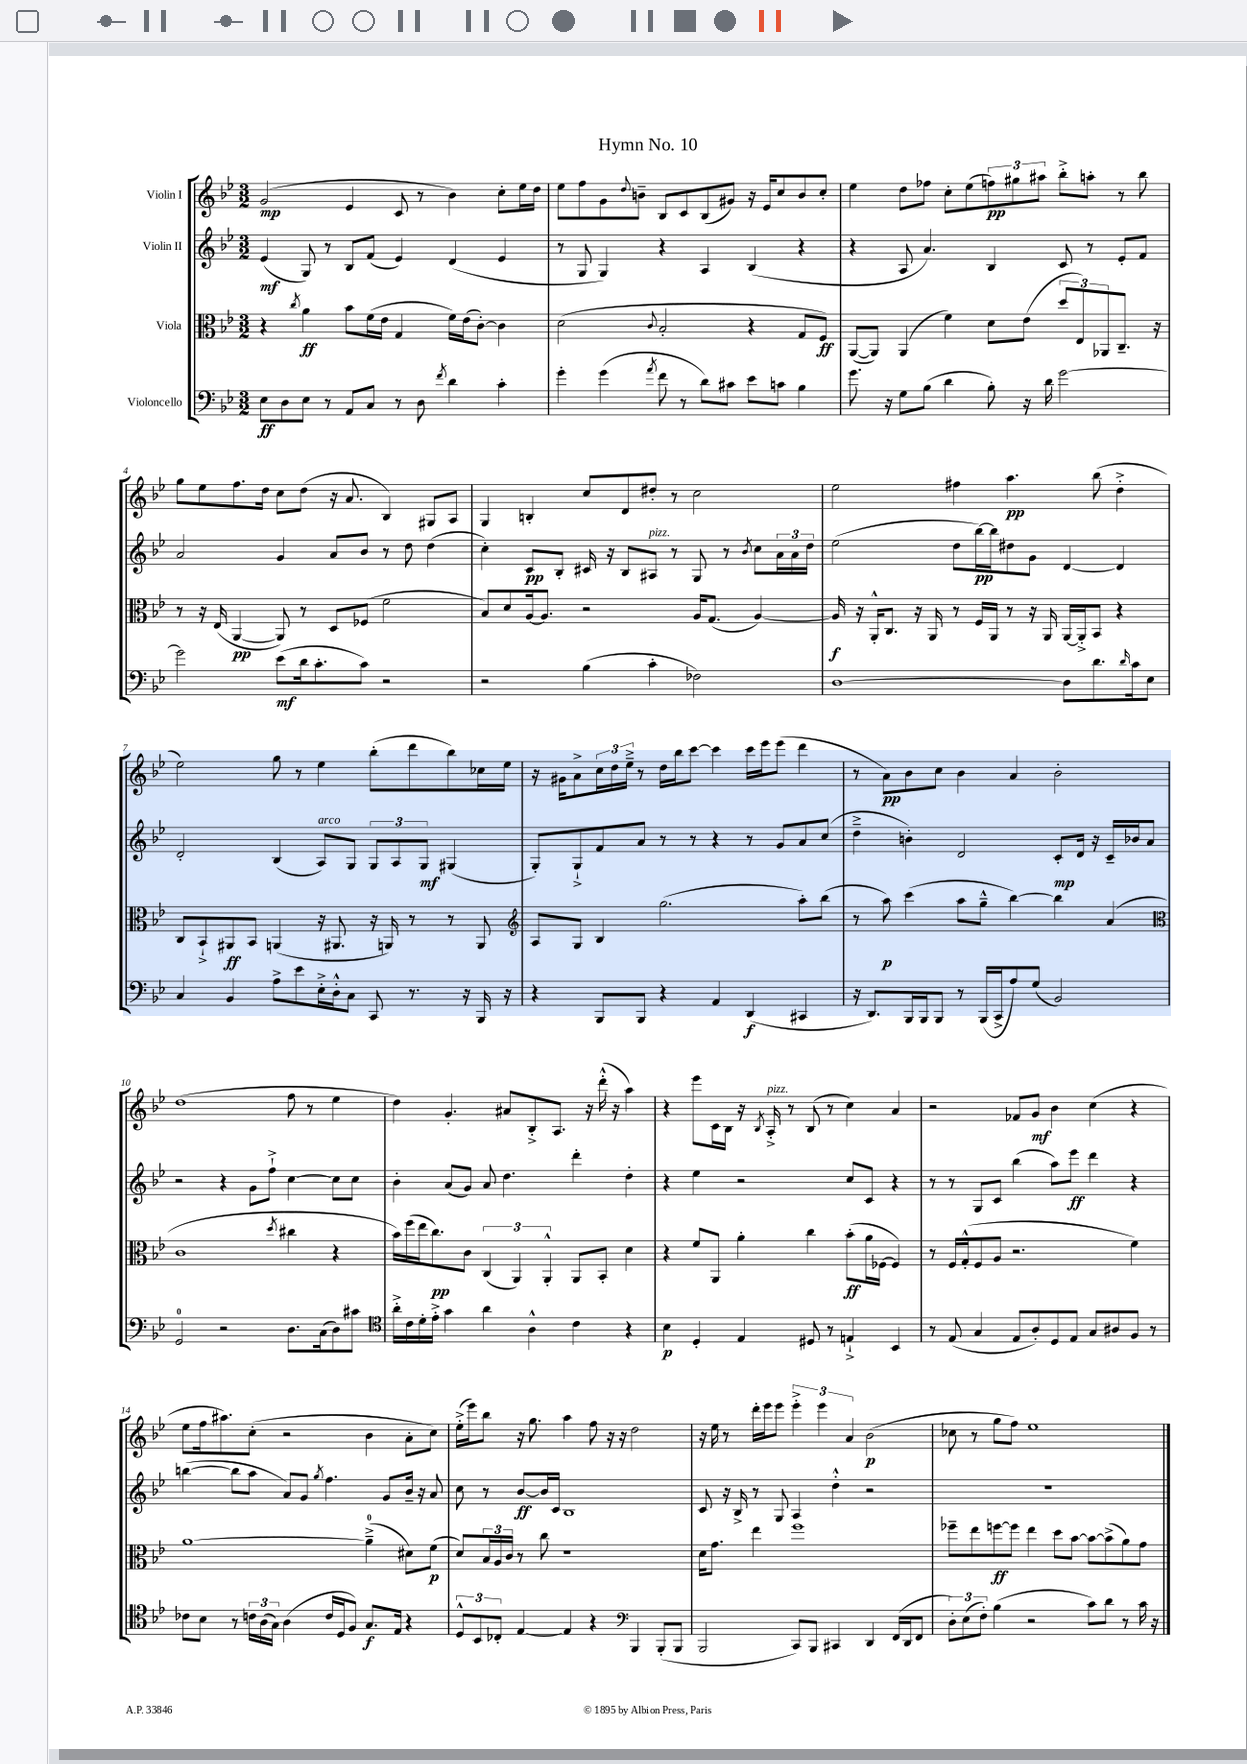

**kern	**dynam	**kern	**dynam	**kern	**dynam	**kern	**dynam
*part4	*part4	*part3	*part3	*part2	*part2	*part1	*part1
*staff4	*staff4	*staff3	*staff3	*staff2	*staff2	*staff1	*staff1
*I"Violoncello	*	*I"Viola	*	*I"Violin II	*	*I"Violin I	*
*clefF4	*	*clefC3	*	*clefG2	*	*clefG2	*
*k[b-e-]	*	*k[b-e-]	*	*k[b-e-]	*	*k[b-e-]	*
*M3/2	*	*M3/2	*	*M3/2	*	*M3/2	*
=1	=1	=1	=1	=1	=1	=1	=1
8E-\L	ff	4r	.	(4e-/	mf	(2g/	mp
8D\	.	.	.	.	.	.	.
.	.	8qcc/	.	.	.	.	.
8E-\J	.	4a\	ff	8G/)	.	.	.
8r	.	.	.	8r	.	.	.
8AA/L	.	8b-\L	.	8B-/L	.	4e-/	.
8C/J	.	(16f\L	.	(8f/J	.	.	.
.	.	16e-\JJ	.	.	.	.	.
8r	.	4G/	.	4e-/)	.	8c/	.
8D\	.	.	.	.	.	8r	.
8qf/	.	.	.	.	.	.	.
4d\	.	16f\LL)	.	(4d/	.	4b-\)	.
.	.	(16e-\J	.	.	.	.	.
.	.	[8c'\J)	.	.	.	.	.
4c'\	.	4c\]	.	4e-/	.	8cc'\L	.
.	.	.	.	.	.	16ee-\L	.
.	.	.	.	.	.	16dd\JJ	.
=2	=2	=2	=2	=2	=2	=2	=2
4g'\	.	(2d\	.	8r	.	8ee-\L	.
.	.	.	.	8G/	.	8ff\	.
(4g\	.	.	.	4G/)	.	8g\	.
.	.	.	.	.	.	8qqdd/	.
.	.	.	.	.	.	8bn~\J	.
8qa/	.	8qqc/	.	.	.	.	.
8f\	.	2B-'/	.	4r	.	8B-/L	.
8r	.	.	.	.	.	8c/	.
8d\L)	.	.	.	4A/	.	(8B-/	.
8c#X\J	.	.	.	.	.	8g#X/J)	.
8e-\L	.	4r	.	(4B-/	.	16r	.
.	.	.	.	.	.	16e-/KL	.
8cn\J	.	.	.	.	.	8cc/	.
4B-\	.	8G/L	.	4r	.	8b/	.
.	.	8F/J)	ff	.	.	8cc'/J	.
=3	=3	=3	=3	=3	=3	=3	=3
8.g\	.	([8AA/L	.	4r	.	4ee-\	.
.	.	8AA/J])	.	.	.	.	.
16r	.	.	.	.	.	.	.
8G\L	.	(4AA/	.	8A/	.	8dd\L	.
(8B-\J	.	.	.	4.a/)	.	8ff-X\J	.
4d\	.	4f\)	.	.	.	8cc'\L	.
.	.	.	.	.	.	(8ee-\	.
8B-'\)	.	8d\L	.	4B-/	.	12ffn\)	pp
.	.	.	.	.	.	12gg#X\	.
16r	.	(8e-\J	.	.	.	.	.
.	.	.	.	.	.	12aa#X\J	.
16d\	.	.	.	.	.	.	.
[2g\	.	12dd/L	.	8c/	.	8bb-'^\L	.
.	.	12E-/)	.	.	.	.	.
.	.	.	.	8r	.	8aan'\J	.
.	.	12AA-X/	.	.	.	.	.
.	.	8.C~/J	.	8e-'/L	.	8r	.
.	.	.	.	8f/J	.	8bb-\	.
.	.	16r	.	.	.	.	.
!!LO:LB:g=z
=4	=4	=4	=4	=4	=4	=4	=4
2g\]	.	8r	.	2a/	.	8gg\L	.
.	.	16r	.	.	.	8ee-\	.
.	.	(16E-/	.	.	.	.	.
.	.	[4AA/	pp	.	.	8.ff\	.
.	.	.	.	.	.	16dd\Jk	.
(8e-\L	mf	8AA/])	.	4g/	.	8cc\L	.
16d\k	.	8r	.	.	.	(8dd\J	.
8.c'\	.	.	.	.	.	.	.
.	.	8D/L	.	8a/L	.	16r	.
.	.	.	.	.	.	8.a/	.
8c\J)	.	(8F-X/J	.	8b-/J	.	.	.
2r	.	2f\	.	8r	.	4B-/)	.
.	.	.	.	8dd\	.	.	.
.	.	.	.	(4dd\	.	8G#X/L	.
.	.	.	.	.	.	8A/J	.
=5	=5	=5	=5	=5	=5	=5	=5
2r	.	8B-/L)	.	4cc'\)	.	4G/	.
.	.	8d/	.	.	.	.	.
.	.	[16A/k	.	8c/L	pp	4Bn'/	.
.	.	8.A/J]	.	.	.	.	.
.	.	.	.	8B-'/J	.	.	.
(4B-\	.	2r	.	16c#X/	.	8cc/L	.
.	.	.	.	16r	.	.	.
.	.	.	.	8B-/L	.	8d/	.
!	!	!	!	!LO:TX:a:i:t=pizz.	!	!	!
4c'\	.	.	.	8A#X/J	.	8dd#X'/J	.
.	.	.	.	8r	.	8r	.
2F-X\)	.	16A/KL	.	8G/	.	2cc\	.
.	.	(8.G/J	.	.	.	.	.
.	.	.	.	8r	.	.	.
.	.	.	.	8qb-/	.	.	.
.	.	[4A/)	.	8cc\L	.	.	.
.	.	.	.	24a\L	.	.	.
.	.	.	.	24a\	.	.	.
.	.	.	.	24dd\JJ	.	.	.
=6	=6	=6	=6	=6	=6	=6	=6
[1D	.	16A/]	f	(2ee-\	.	2ee-\	.
.	.	16r	.	.	.	.	.
.	.	16AA'^^/KL	.	.	.	.	.
.	.	8.C/J	.	.	.	.	.
.	.	16r	.	.	.	.	.
.	.	16AA/	.	.	.	.	.
.	.	8r	.	8dd\L	.	4ff#X\	.
.	.	16F/LL	.	[16bb-\L)	pp	.	.
.	.	16AA/JJ	.	16bb-\J]	.	.	.
.	.	8r	.	8dd#X\	.	4.aa\	pp
.	.	16r	.	8g\J	.	.	.
.	.	16AA/	.	.	.	.	.
8D\L]	.	[16AA/LL	.	[4d/	.	.	.
.	.	16AA'^/J]	.	.	.	.	.
8.d\	.	8BB-/J	.	.	.	(8bb-\	.
.	.	4r	.	4d/]	.	4dd'^\	.
16qqd/	.	.	.	.	.	.	.
16c\k	.	.	.	.	.	.	.
8E-\J	.	.	.	.	.	.	.
!!LO:LB:g=z
=7	=7	=7	=7	=7	=7	=7	=7
4C/	.	8C/L	.	2d'/	.	2ee-\)	.
.	.	8BB-`^/	.	.	.	.	.
4BB-/	.	8AA#X/	ff	.	.	.	.
.	.	8BB-/J	.	.	.	.	.
8A^\L	.	(4AAn/	.	(4B-/	.	8gg\	.
8e-\	.	.	.	.	.	8r	.
!	!	!	!	!LO:TX:a:i:t=arco	!	!	!
16E-'^\L	.	16r	.	8A/L)	.	4ee-\	.
16D'^^\J	.	8.AA#X/	.	.	.	.	.
8C\J	.	.	.	8G/J	.	.	.
8CC/	.	16r	.	12G/L	.	(8bb-'\L	.
.	.	16AAn/)	.	.	.	.	.
.	.	.	.	12A/	.	.	.
8.r	.	8r	.	.	.	8ddd\	.
.	.	.	.	12G/J	mf	.	.
.	.	8r	.	(4G#X/	.	8bb-\)	.
16r	.	.	.	.	.	.	.
16BBB-/	.	8AA/	.	.	.	16cc-X\L	.
16r	.	.	.	.	.	16ee-\JJ	.
=8	=8	=8	=8	=8	=8	=8	=8
*	*	*clefG2	*	*	*	*	*
4r	.	8A/L	.	8G'/L)	.	16r	.
.	.	.	.	.	.	16g#X\KL	.
.	.	8G/J	.	8G`^/	.	8a^\	.
8BBB-/L	.	4B-/	.	8f/	.	24cc\L	.
.	.	.	.	.	.	24dd\	.
.	.	.	.	.	.	24ee-~^\JJ	.
8BBB-/J	.	.	.	8a/J	.	8r	.
4r	.	(2.gg\	.	8r	.	16dd\LL	.
.	.	.	.	.	.	16bb-\J	.
.	.	.	.	8r	.	[8ccc\J	.
4AA/	.	.	.	4r	.	4ccc\]	.
(4DD/	f	.	.	8r	.	16ccc\LL	.
.	.	.	.	.	.	16eee-\J	.
.	.	.	.	8g/L	.	(8eee-\J	.
4CC#X/	.	8aa'\L)	.	8a/	.	4ddd\	.
.	.	(8bb-\J	.	(8cc/J	.	.	.
=9	=9	=9	=9	=9	=9	=9	=9
16r	.	8r	.	4dd~^\	.	8r	.
8.DD/L)	.	.	.	.	.	.	.
.	.	8aa\)	p	.	.	8a\L)	pp
16BBB-/L	.	(4ccc\	.	4bn'\)	.	8b-\	.
16BBB-/J	.	.	.	.	.	.	.
8BBB-/J	.	.	.	.	.	8cc\J	.
8r	.	8aa\L	.	2d/	.	4b-\	.
(16BBB-/LL	.	8gg~^^\J	.	.	.	.	.
16CC^/J	.	.	.	.	.	.	.
8A/)	.	[4bb-\)	.	.	.	4a/	.
(8G/J	.	.	.	.	.	.	.
2BB-/)	.	4bb-\]	.	8c'/L	mp	2b-'\	.
.	.	.	.	16d/Jk	.	.	.
.	.	.	.	16r	.	.	.
.	.	(4a/	.	16c~/LL	.	.	.
.	.	.	.	16b-X/J	.	.	.
.	.	.	.	8a/J	.	.	.
!!LO:LB:g=z
=10	=10	=10	=10	=10	=10	=10	=10
*	*	*clefC3	*	*	*	*	*
2GG/	.	1c	.	2r	.	(1dd	.
2r	.	.	.	4r	.	.	.
.	.	.	.	8g\L	.	.	.
.	.	.	.	8ff`^\J	.	.	.
.	.	8qdd/	.	.	.	.	.
8.D\L	.	4cc#X\	.	[4cc\	.	8ff\	.
.	.	.	.	.	.	8r	.
(16C\k	.	.	.	.	.	.	.
8D\)	.	4r	.	8cc\L]	.	4ee-\	.
8c#X\J	.	.	.	8cc\J	.	.	.
=11	=11	=11	=11	=11	=11	=11	=11
*clefC4	*	*	*	*	*	*	*
16a'^\LL	.	16b-\LL)	.	4b-'\	.	4dd\)	.
16c\	.	(16ff\	.	.	.	.	.
16d'\	.	16ee-\J	.	.	.	.	.
16e-'^\JJ	.	8.cc\)	pp	.	.	.	.
4g\	.	.	.	(8a/L	.	4.g'/	.
.	.	8c\J	.	8g/J)	.	.	.
4a\	.	(6C/	.	8a/	.	.	.
.	.	.	.	4.dd\	.	8a#X/L	.
.	.	6AA/)	.	.	.	.	.
4A^^\	.	.	.	.	.	8B-'^/	.
.	.	6AA'^^/	.	.	.	.	.
.	.	.	.	.	.	8.A/J	.
4c\	.	8AA/L	.	4ddd'\	.	.	.
.	.	.	.	.	.	16r	.
.	.	8BB-'/J	.	.	.	(16ddd'^^\	.
.	.	.	.	.	.	16r	.
4r	.	4d\	.	4dd'\	.	4aa\)	.
=12	=12	=12	=12	=12	=12	=12	=12
4B-\	p	4r	.	4r	.	4r	.
4D'/	.	8f/L	.	4ee-\	.	8eee-\L	.
.	.	8AA/J	.	.	.	16c\L	.
.	.	.	.	.	.	16B-\JJ	.
4E-/	.	4a'\	.	2r	.	16r	.
.	.	.	.	.	.	8qB-/	.
!	!	!	!	!	!	!LO:TX:a:i:t=pizz.	!
.	.	.	.	.	.	16A'^/	.
.	.	.	.	.	.	8r	.
8D#X/	.	4cc\	.	.	.	(8B-/	.
8r	.	.	.	.	.	8r	.
4En`^/	.	(8b-'\L	ff	8cc/L	.	4cc\)	.
.	.	16a\L	.	8c/J	.	.	.
.	.	[16F-X\JJ	.	.	.	.	.
4BB-/	.	4F-/])	.	4r	.	4a/	.
=13	=13	=13	=13	=13	=13	=13	=13
8r	.	8r	.	8r	.	2r	.
(8E-/	.	16F/LL	.	8r	.	.	.
.	.	(16G'^^/J	.	.	.	.	.
4G/	.	8F/	.	8G/L	.	.	.
.	.	8A/J	.	8c/J	.	.	.
8E-/L	.	2.r	.	(4bb-\	.	8f-X/L	.
8A'/)	.	.	.	.	.	8g/J	mf
8D/	.	.	.	8aa\L)	.	4b-\	.
8E-/J	.	.	.	8eee-\J	ff	.	.
8G/L	.	.	.	4ddd\	.	(4cc\	.
8A#X/	.	.	.	.	.	.	.
8F/J	.	4f\)	.	4r	.	4r	.
8r	.	.	.	.	.	.	.
!!LO:LB:g=z
=14	=14	=14	=14	=14	=14	=14	=14
8c-X\L	.	[1a	.	([4bbn\	.	8ee-\L	.
8B-\J	.	.	.	.	.	16ff\k	.
.	.	.	.	.	.	8.aa#X\)	.
8r	.	.	.	8bb\L]	.	.	.
24cn\LL	.	.	.	8aa\J	.	(8cc'\J	.
(24A\	.	.	.	.	.	.	.
24G\JJ)	.	.	.	.	.	.	.
(4A\	.	.	.	8a/L)	.	2r	.
.	.	.	.	8g/J	.	.	.
.	.	.	.	8qgg/	.	.	.
16c/LL	.	.	.	4.ff\	.	.	.
16D/J	.	.	.	.	.	.	.
8F/J)	.	.	.	.	.	.	.
8.G/L	f	(4a~^\]	.	.	.	4b-\	.
.	.	.	.	8g/L	.	.	.
16E-/Jk	.	.	.	.	.	.	.
4r	.	8d#X\L)	.	16b-~/Jk	.	8a'\L	.
.	.	.	.	16r	.	.	.
.	.	(8f\J	p	8a/	.	8cc\J)	.
=15	=15	=15	=15	=15	=15	=15	=15
12D^^/L	.	8d/L)	.	8cc\	.	(16ee-'^\LL	.
.	.	.	.	.	.	16eee-\J)	.
12BB-/	.	.	.	.	.	.	.
.	.	24B-/L	.	8r	.	8bb-\J	.
12C-X'/J	.	24A/	.	.	.	.	.
.	.	24c/JJ	.	.	.	.	.
[4E-/	.	8r	.	[8b-/L	ff	16r	.
.	.	.	.	.	.	8.gg\	.
.	.	8cc\	.	16b-/L]	.	.	.
.	.	.	.	16c/JJ	.	.	.
4E-/]	.	1r	.	1B-	.	4aa\	.
4r	.	.	.	.	.	8ff\	.
.	.	.	.	.	.	16r	.
.	.	.	.	.	.	16r	.
*clefF4	*	*	*	*	*	*	*
4BBB-/	.	.	.	.	.	2dd\	.
(8BBB-'/L	.	.	.	.	.	.	.
8BBB-/J	.	.	.	.	.	.	.
=16	=16	=16	=16	=16	=16	=16	=16
2BBB-/	.	16d\KL	.	8c/	.	16r	.
.	.	8.g\J	.	.	.	16ee-\	.
.	.	.	.	16r	.	8r	.
.	.	.	.	16B-^/	.	.	.
.	.	4ee-\	.	8r	.	16ddd'\LL	.
.	.	.	.	.	.	16eee-\J	.
.	.	.	.	8G/	.	8eee-\J	.
8CC/L)	.	1ff	.	4A/	.	6eee-'^\	.
8BBB-/J	.	.	.	.	.	.	.
.	.	.	.	.	.	6eee-\	.
4CC#X/	.	.	.	4dd'^^\	.	.	.
.	.	.	.	.	.	6a/	.
4DD/	.	.	.	2r	.	(2b-\	p
(16FF/LL	.	.	.	.	.	.	.
16DD/J	.	.	.	.	.	.	.
8FF/J	.	.	.	.	.	.	.
=17	=17	=17	=17	=17	=17	=17	=17
12D'\L)	.	8ff-X~\L	.	1.r	.	8cc-X\	.
(12E-\	.	.	.	.	.	.	.
.	.	8ee-\	.	.	.	8r	.
12F'\J)	.	.	.	.	.	.	.
(4B-\	.	[8ffn\	ff	.	.	8gg\L	.
.	.	8ff\J]	.	.	.	8ff\J)	.
2r	.	4ee-\	.	.	.	1ee-	.
.	.	8dd\L	.	.	.	.	.
.	.	[8b-\J	.	.	.	.	.
8c\L)	.	8b-\L_	.	.	.	.	.
8d\J	.	(8b-^\]	.	.	.	.	.
8r	.	8a\)	.	.	.	.	.
16c\	.	8g\J	.	.	.	.	.
16r	.	.	.	.	.	.	.
==	==	==	==	==	==	==	==
*-	*-	*-	*-	*-	*-	*-	*-
